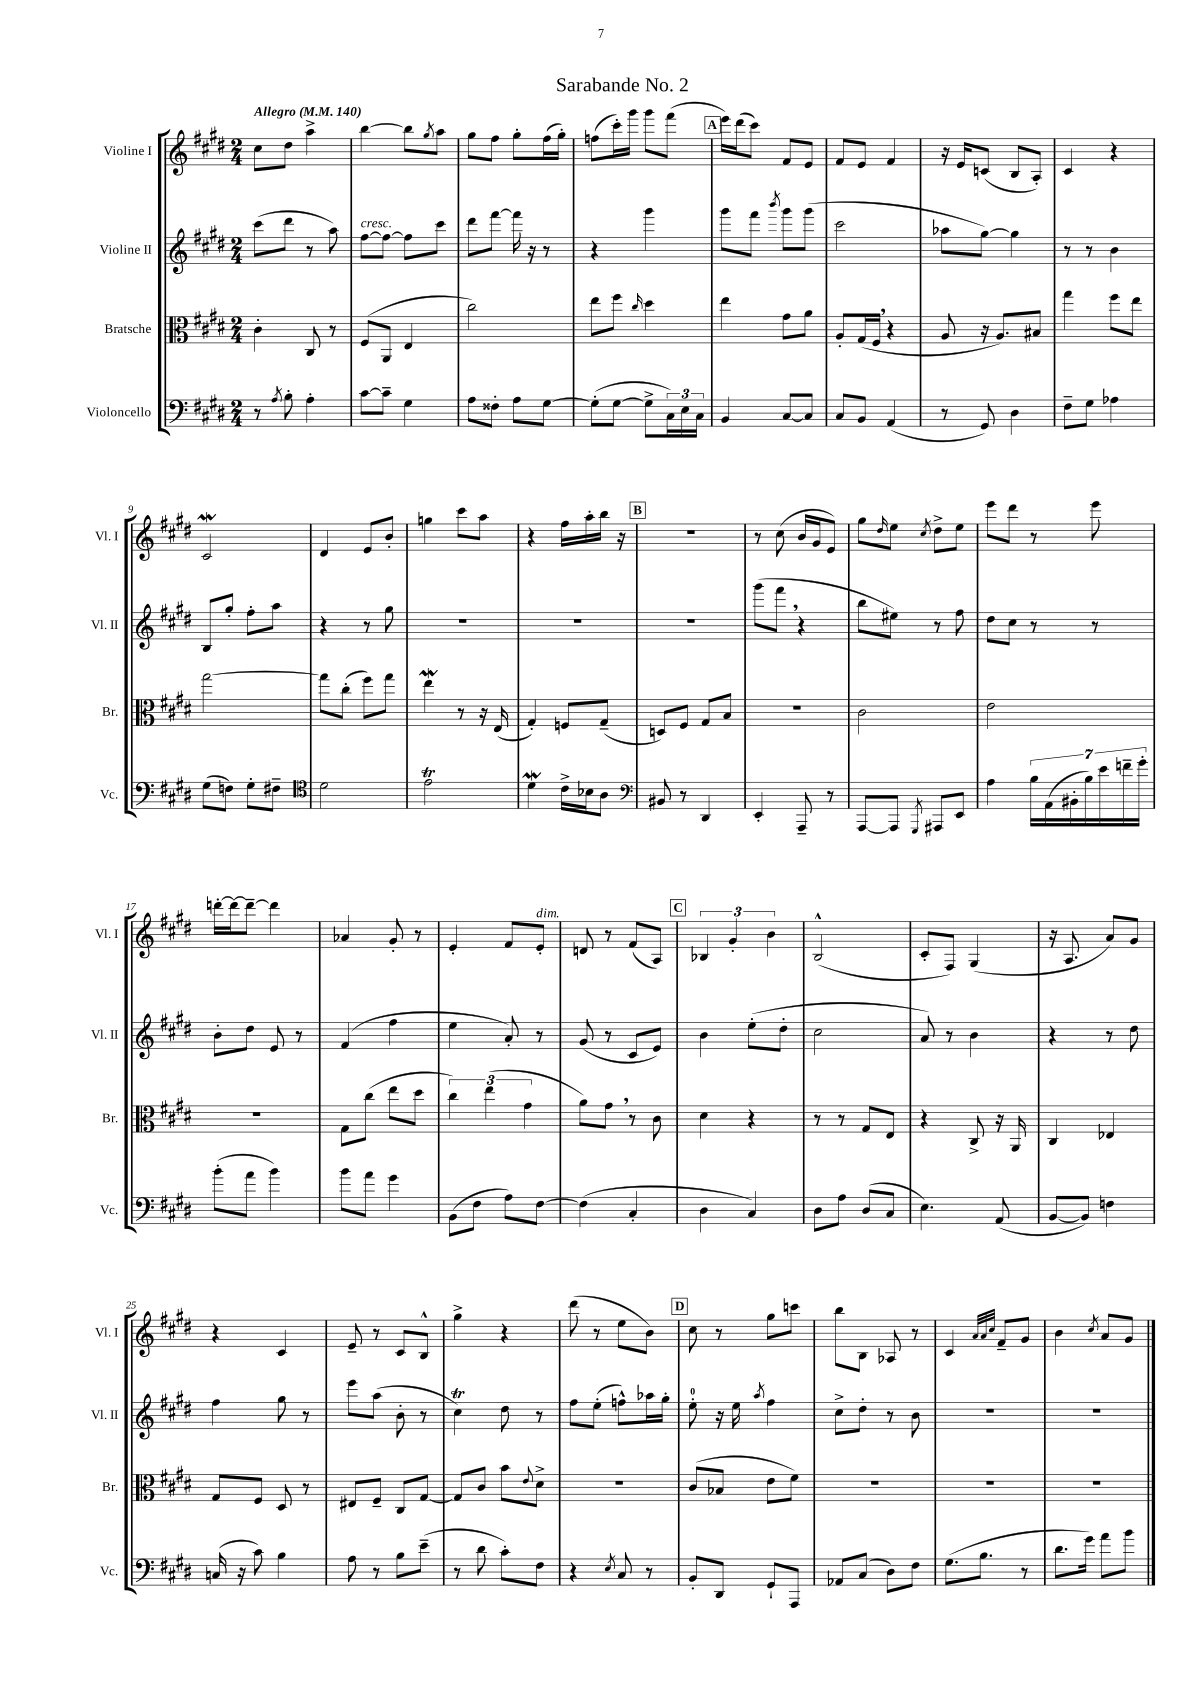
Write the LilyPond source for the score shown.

\header { title = "Sarabande No. 2" }
<<
\new StaffGroup <<
\new Staff = "s0" \with { instrumentName = "Violine I" shortInstrumentName = "Vl. I" } {
    \clef treble \key e \major \numericTimeSignature \time 2/4 \tempo "Allegro" 4 = 140
    cis''8 dis''8 a''4-> |
    b''4~ b''8 \acciaccatura { gis''8 } a''8 |
    gis''8 fis''8 gis''8-. fis''16( gis''16-.) |
    f''8( cis'''16-.) gis'''16 gis'''8 fis'''8( |
    \mark \markup { \box "A" } e'''16) dis'''16( cis'''8) fis'8 e'8 |
    fis'8 e'8 fis'4 |
    r16 e'16 c'8( b8 a8-.) |
    cis'4 r4 |
    cis'2\mordent |
    dis'4 e'8 b'8-. |
    g''4 cis'''8 a''8 |
    r4 fis''16 a''16-. b''16 r16 |
    \mark \markup { \box "B" } R2 |
    r8 cis''8( b'16 gis'16 e'8) |
    gis''8 \grace { dis''16 } e''8 \acciaccatura { cis''8 } dis''8-> e''8 |
    e'''8 dis'''8 r8 e'''8 |
    d'''16~-. d'''16~ d'''8~-- d'''4 |
    aes'4 gis'8-. r8 |
    e'4-. fis'8 e'8-.^\markup { \italic "dim." } |
    d'8 r8 fis'8( a8) |
    \mark \markup { \box "C" } \tuplet 3/2 { bes4 gis'4-. b'4 } |
    b2-^( |
    cis'8-. fis8) gis4( |
    r16 a8. a'8) gis'8 |
    r4 cis'4 |
    e'8-- r8 cis'8 b8-^ |
    gis''4-> r4 |
    dis'''8( r8 e''8 b'8) |
    \mark \markup { \box "D" } cis''8 r8 gis''8 c'''8 |
    b''8 b8 aes8 r8 |
    cis'4 \grace { a'32 a'32 cis''32 } fis'8-- gis'8 |
    b'4 \acciaccatura { cis''8 } a'8 gis'8 \bar "|." |
}
\new Staff = "s1" \with { instrumentName = "Violine II" shortInstrumentName = "Vl. II" } {
    \clef treble \key e \major \numericTimeSignature \time 2/4
    cis'''8( dis'''8 r8 a''8) |
    fis''8~^\markup { \italic "cresc." } fis''8~ fis''8 cis'''8 |
    dis'''8 fis'''8~ fis'''16 r16 r8 |
    r4 gis'''4 |
    \mark \markup { \box "A" } gis'''8 fis'''8 \acciaccatura { b'''8 } gis'''8 gis'''8( |
    cis'''2 |
    aes''8 gis''8~) gis''4 |
    r8 r8 b'4 |
    b8 gis''8-. fis''8-. a''8 |
    r4 r8 gis''8 |
    R2 |
    R2 |
    \mark \markup { \box "B" } R2 |
    gis'''8( fis'''8 \breathe r4 |
    b''8 eis''8) r8 fis''8 |
    dis''8 cis''8 r8 r8 |
    b'8-. dis''8 e'8 r8 |
    fis'4( fis''4 |
    e''4 a'8-.) r8 |
    gis'8( r8 cis'8 e'8) |
    \mark \markup { \box "C" } b'4 e''8-.( dis''8-. |
    cis''2 |
    a'8) r8 b'4 |
    r4 r8 dis''8 |
    fis''4 gis''8 r8 |
    e'''8 a''8( b'8-. r8 |
    cis''4\trill) dis''8 r8 |
    fis''8 e''8-.( f''8-^) aes''16 gis''16-. |
    \mark \markup { \box "D" } e''8-0-. r16 e''16 \acciaccatura { a''8 } fis''4 |
    cis''8-> dis''8-. r8 b'8 |
    R2 |
    R2 \bar "|." |
}
\new Staff = "s2" \with { instrumentName = "Bratsche" shortInstrumentName = "Br." } {
    \clef alto \key e \major \numericTimeSignature \time 2/4
    cis'4-. cis8 r8 |
    fis8( a,8 e4 |
    cis''2) |
    e''8 fis''8 \grace { cis''16 } dis''4 |
    \mark \markup { \box "A" } e''4 gis'8 a'8 |
    a8-. gis16( fis16 \breathe r4 |
    a8 r16 a8.) bis8 |
    gis''4 fis''8 e''8 |
    gis''2~ |
    gis''8 cis''8-.( fis''8) gis''8 |
    e''4\mordent r8 r16 e16( |
    gis4-.) f8 gis8--( |
    \mark \markup { \box "B" } d8) fis8 gis8 b8 |
    R2 |
    cis'2 |
    e'2 |
    R2 |
    gis8 cis''8( e''8 dis''8 |
    \tuplet 3/2 { cis''4) e''4( gis'4 } |
    a'8) gis'8 \breathe r8 cis'8 |
    \mark \markup { \box "C" } dis'4 r4 |
    r8 r8 gis8 e8 |
    r4 cis8-> r16 a,16 |
    cis4 ees4 |
    gis8 fis8 dis8 r8 |
    eis8 fis8-- cis8 gis8~ |
    gis8 cis'8 b'8 \appoggiatura { e'8 } dis'8-> |
    R2 |
    \mark \markup { \box "D" } cis'8( bes8 e'8 fis'8) |
    R2 |
    R2 |
    R2 \bar "|." |
}
\new Staff = "s3" \with { instrumentName = "Violoncello" shortInstrumentName = "Vc." } {
    \clef bass \key e \major \numericTimeSignature \time 2/4
    r8 \acciaccatura { a8 } b8-. a4-. |
    cis'8~ cis'8-- gis4 |
    a8 fisis8-. a8 gis8~ |
    gis8-.( gis8~ gis8-> \tuplet 3/2 { cis16) e16 cis16 } |
    \mark \markup { \box "A" } b,4 cis8~ cis8 |
    cis8 b,8 a,4( |
    r8 gis,8) dis4 |
    fis8-- gis8 aes4 |
    gis8( f8) gis8-. fis8-- |
    \clef tenor dis'2 |
    e'2\trill |
    dis'4\mordent cis'16-> bes16 a8 |
    \mark \markup { \box "B" } \clef bass bis,8 r8 dis,4 |
    e,4-. a,,8-- r8 |
    a,,8~ a,,8 \acciaccatura { gis,,8 } ais,,8 e,8 |
    a4 \tuplet 7/4 { b16 a,16( bis,16-. b16) e'16 f'16-- gis'16-. } |
    b'8-.( a'8 b'4) |
    b'8 a'8 gis'4 |
    b,8( fis8 a8) fis8~ |
    fis4( cis4-. |
    \mark \markup { \box "C" } dis4 cis4) |
    dis8 a8 dis8( cis8 |
    e4.) a,8( |
    b,8~ b,8) f4 |
    c16( r16 cis'8) b4 |
    a8 r8 b8 e'8--( |
    r8 dis'8 cis'8-.) fis8 |
    r4 \acciaccatura { e8 } cis8 r8 |
    \mark \markup { \box "D" } b,8-. dis,8 gis,8-! a,,8 |
    aes,8 cis8( dis8) fis8 |
    gis8.( b8. r8 |
    dis'8. gis'16) a'8 b'8 \bar "|." |
}
>>
>>
